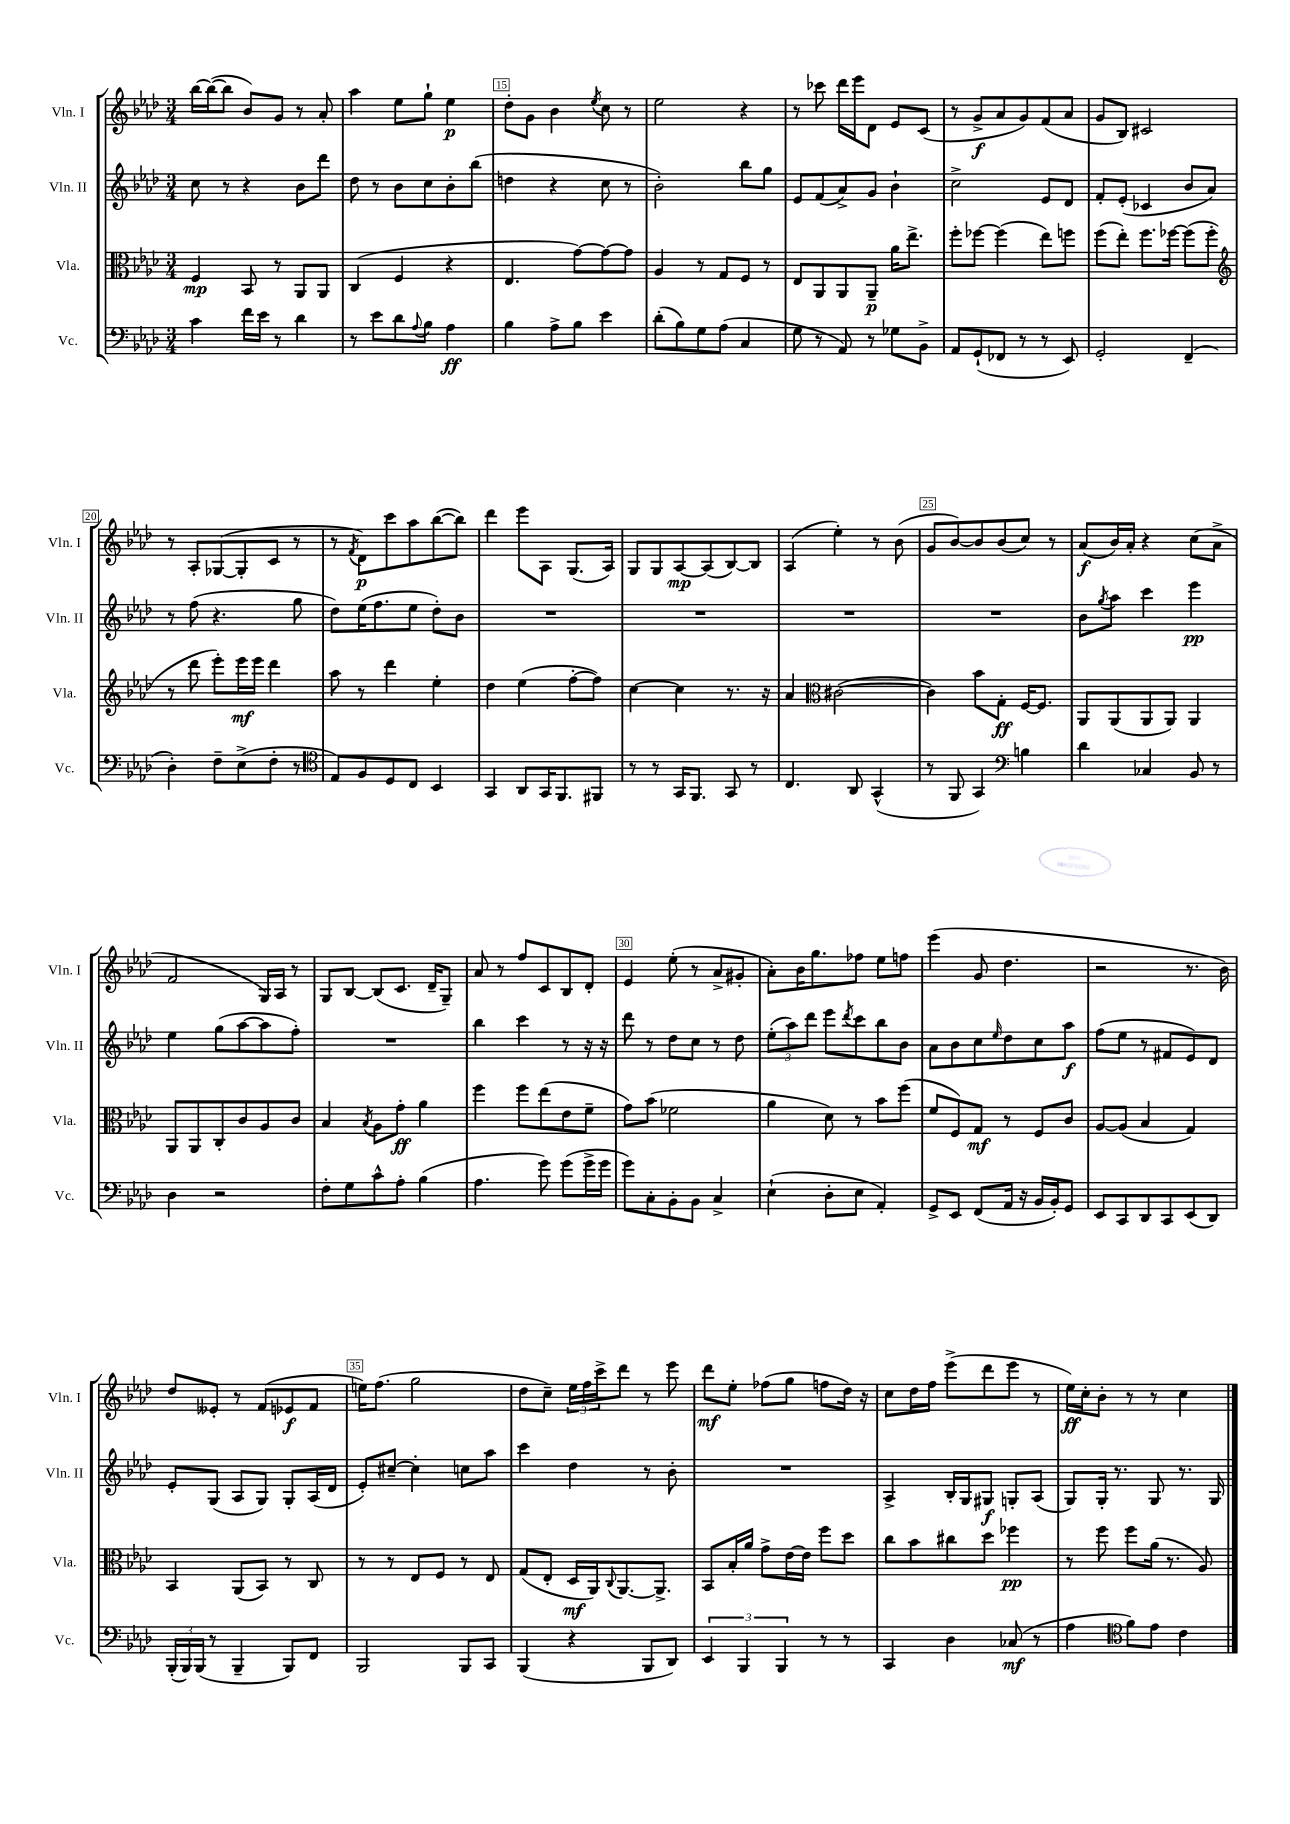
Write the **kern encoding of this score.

**kern	**dynam	**kern	**dynam	**kern	**dynam	**kern	**dynam
*part4	*part4	*part3	*part3	*part2	*part2	*part1	*part1
*staff4	*staff4	*staff3	*staff3	*staff2	*staff2	*staff1	*staff1
*I"Vc.	*	*I"Vla.	*	*I"Vln. II	*	*I"Vln. I	*
*I'Vc.	*	*I'Vla.	*	*I'Vln. II	*	*I'Vln. I	*
*clefF4	*	*clefC3	*	*clefG2	*	*clefG2	*
*k[b-e-a-d-]	*	*k[b-e-a-d-]	*	*k[b-e-a-d-]	*	*k[b-e-a-d-]	*
*M3/4	*	*M3/4	*	*M3/4	*	*M3/4	*
=13	=13	=13	=13	=13	=13	=13	=13
4c\	.	4F/	mp	8cc\	.	[16bb-\LL	.
.	.	.	.	.	.	(16bb-\J_	.
.	.	.	.	8r	.	8bb-\J]	.
16f\LL	.	8BB-/	.	4r	.	8b-/L)	.
16e-\JJ	.	.	.	.	.	.	.
8r	.	8r	.	.	.	8g/J	.
4d-\	.	8AA-/L	.	8b-\L	.	8r	.
.	.	8AA-/J	.	8ddd-\J	.	8a-'/	.
=14	=14	=14	=14	=14	=14	=14	=14
8r	.	(4C/	.	8dd-\	.	4aa-\	.
8e-\L	.	.	.	8r	.	.	.
8d-\	.	4F/	.	8b-\L	.	8ee-\L	.
8qqA-/	.	.	.	.	.	.	.
8B-\J	.	.	.	8cc\	.	8gg`\J	.
4A-\	ff	4r	.	8b-'\	.	4ee-\	p
.	.	.	.	(8bb-\J	.	.	.
=15	=15	=15	=15	=15	=15	=15	=15
4B-\	.	4.E-/	.	4ddn\	.	8dd-'\L	.
.	.	.	.	.	.	8g\J	.
8A-^\L	.	.	.	4r	.	4b-\	.
8B-\J	.	[8g\L)	.	.	.	.	.
.	.	.	.	.	.	8qee-/	.
4e-\	.	8g\_	.	8cc\	.	8cc\	.
.	.	8g\J]	.	8r	.	8r	.
=16	=16	=16	=16	=16	=16	=16	=16
(8d-'\L	.	4A-/	.	2b-'\)	.	2ee-\	.
8B-\)	.	.	.	.	.	.	.
8G\	.	8r	.	.	.	.	.
(8A-\J	.	8G/L	.	.	.	.	.
4C/	.	8F/J	.	8bb-\L	.	4r	.
.	.	8r	.	8gg\J	.	.	.
=17	=17	=17	=17	=17	=17	=17	=17
8G\	.	8E-/L	.	8e-/L	.	8r	.
8r	.	8AA-/	.	(8f/	.	8ccc-X\	.
8AA-/)	.	8AA-/	.	8a-^/)	.	16ddd-\LL	.
.	.	.	.	.	.	16eee-\J	.
8r	.	8AA-~/J	p	8g/J	.	8d-\J	.
8G-X\L	.	16a-\KL	.	4b-`\	.	8e-/L	.
.	.	8.ee-^\J	.	.	.	.	.
8BB-^\J	.	.	.	.	.	(8c/J	.
=18	=18	=18	=18	=18	=18	=18	=18
8AA-/L	.	8ff'\L	.	2cc^\	.	8r	.
(8GG`/	.	[8ff-X\J	.	.	.	8g^/L	f
8FF-X/J	.	(4ff-\]	.	.	.	8a-/	.
8r	.	.	.	.	.	8g/)	.
8r	.	8ee-\L)	.	8e-/L	.	(8f/	.
8EE-/)	.	8ffn\J	.	8d-/J	.	8a-/J	.
=19	=19	=19	=19	=19	=19	=19	=19
2GG'/	.	(8ff\L	.	8f'/L	.	8g/L	.
.	.	8ee-'\J)	.	(8e-'/J	.	8B-/J)	.
.	.	8.ff\L	.	4c-X/	.	2c#X/	.
.	.	[16ff-X\Jk	.	.	.	.	.
(4FF~/	.	(8ff-\L]	.	8b-/L	.	.	.
.	.	8ff-'\J	.	8a-/J)	.	.	.
!!LO:LB:g=z
=20	=20	=20	=20	=20	=20	=20	=20
*	*	*clefG2	*	*	*	*	*
4D-'\)	.	8r	.	8r	.	8r	.
.	.	8ddd-\	.	(8ff\	.	8A-'/L	.
8F~\L	.	8eee-'\L)	.	4.r	.	([8G-X/	.
(8E-^\	.	16eee-\L	mf	.	.	8G-'/]	.
.	.	16eee-\JJ	.	.	.	.	.
8F'\J	.	4ddd-\	.	.	.	8c/J	.
8r	.	.	.	8gg\	.	8r	.
=21	=21	=21	=21	=21	=21	=21	=21
*clefC4	*	*	*	*	*	*	*
8E-/L)	.	8aa-\	.	8dd-\L)	.	8r	.
.	.	.	.	.	.	8qf/	.
8F/	.	8r	.	(16ee-\K	.	8d-\L)	p
.	.	.	.	8.ff\	.	.	.
8D-/	.	4ddd-\	.	.	.	8ccc\	.
8C/J	.	.	.	8ee-\J	.	8aa-\	.
4BB-/	.	4ee-'\	.	8dd-'\L)	.	([8bb-\	.
.	.	.	.	8b-\J	.	8bb-\J])	.
=22	=22	=22	=22	=22	=22	=22	=22
4GG/	.	4dd-\	.	2.r	.	4ddd-\	.
8AA-/L	.	(4ee-\	.	.	.	8eee-\L	.
16GG/K	.	.	.	.	.	8A-\J	.
8.FF/	.	.	.	.	.	.	.
.	.	[8ff'\L	.	.	.	(8.G/L	.
8FF#X/J	.	8ff\J])	.	.	.	.	.
.	.	.	.	.	.	16A-/Jk)	.
=23	=23	=23	=23	=23	=23	=23	=23
8r	.	[4cc\	.	2.r	.	8G/L	.
8r	.	.	.	.	.	8G/	.
16GG/KL	.	4cc\]	.	.	.	[8A-/	mp
8.FF/J	.	.	.	.	.	.	.
.	.	.	.	.	.	(8A-/]	.
8GG/	.	8.r	.	.	.	[8B-/)	.
8r	.	.	.	.	.	8B-/J]	.
.	.	16r	.	.	.	.	.
=24	=24	=24	=24	=24	=24	=24	=24
4.C/	.	4a-/	.	2.r	.	(4A-/	.
*	*	*clefC3	*	*	*	*	*
.	.	([2c#X\	.	.	.	4ee-'\)	.
8AA-/	.	.	.	.	.	.	.
(4GG^^/	.	.	.	.	.	8r	.
.	.	.	.	.	.	(8b-\	.
=25	=25	=25	=25	=25	=25	=25	=25
8r	.	4c#\])	.	2.r	.	8g/L	.
8FF/	.	.	.	.	.	[8b-/)	.
4GG/)	.	8b-\L	.	.	.	8b-/]	.
.	.	8G'\J	ff	.	.	(8b-/	.
*clefF4	*	*	*	*	*	*	*
4Bn\	.	[16F/KL	.	.	.	8cc/J)	.
.	.	8.F/J]	.	.	.	.	.
.	.	.	.	.	.	8r	.
=26	=26	=26	=26	=26	=26	=26	=26
4d-\	.	8AA-/L	.	8b-\L	.	(8a-/L	f
.	.	.	.	8qgg/	.	.	.
.	.	(8AA-/	.	8aa-\J	.	16b-/L)	.
.	.	.	.	.	.	16a-'/JJ	.
4C-X/	.	8AA-/	.	4ccc\	.	4r	.
.	.	8AA-/J)	.	.	.	.	.
8BB-/	.	4AA-/	.	4eee-\	pp	(8cc\L	.
8r	.	.	.	.	.	8a-^\J	.
!!LO:LB:g=z
=27	=27	=27	=27	=27	=27	=27	=27
4D-\	.	8AA-/L	.	4ee-\	.	2f/	.
.	.	8AA-/	.	.	.	.	.
2r	.	8C'/	.	(8gg\L	.	.	.
.	.	8c/	.	[8aa-\	.	.	.
.	.	8A-/	.	8aa-\]	.	16G/LL)	.
.	.	.	.	.	.	16A-/JJ	.
.	.	8c/J	.	8ff'\J)	.	8r	.
=28	=28	=28	=28	=28	=28	=28	=28
8F'\L	.	4B-/	.	2.r	.	8G/L	.
8G\	.	.	.	.	.	[8B-/J	.
.	.	8qB-/	.	.	.	.	.
8c^^\	.	8A-\L	.	.	.	(8B-/L]	.
8A-'\J	.	8g'\J	ff	.	.	8.c/J	.
(4B-\	.	4a-\	.	.	.	.	.
.	.	.	.	.	.	16d-~/KL	.
.	.	.	.	.	.	8G~/J)	.
=29	=29	=29	=29	=29	=29	=29	=29
4.A-\	.	4ff\	.	4bb-\	.	8a-/	.
.	.	.	.	.	.	8r	.
.	.	8ff\L	.	4ccc\	.	8ff/L	.
8g\)	.	(8ee-\	.	.	.	8c/	.
(8g\L	.	8e-\	.	8r	.	8B-/	.
16g^\L	.	8f~\J	.	16r	.	8d-'/J	.
16g\JJ	.	.	.	16r	.	.	.
=30	=30	=30	=30	=30	=30	=30	=30
8g\L)	.	8g\L)	.	8ddd-\	.	4e-/	.
8C'\	.	(8b-\J	.	8r	.	.	.
8BB-'\	.	2f-X\	.	8dd-\L	.	(8ee-'\	.
8BB-\J	.	.	.	8cc\J	.	8r	.
4C^/	.	.	.	8r	.	8a-^/L	.
.	.	.	.	8dd-\	.	8g#X'/J	.
=31	=31	=31	=31	=31	=31	=31	=31
(4E-`\	.	4a-\	.	(12ee-'\L	.	8a-'\L)	.
.	.	.	.	12aa-\)	.	.	.
.	.	.	.	.	.	16b-\K	.
.	.	.	.	12ddd-\J	.	.	.
.	.	.	.	.	.	8.gg\	.
8D-'\L	.	8d-\)	.	8eee-\L	.	.	.
.	.	.	.	8qddd-/	.	.	.
8E-\J	.	8r	.	8ccc\	.	8ff-X\J	.
4AA-'/)	.	8b-\L	.	8bb-\	.	8ee-\L	.
.	.	(8ff\J	.	8b-\J	.	8ffn\J	.
=32	=32	=32	=32	=32	=32	=32	=32
8GG^/L	.	8f/L	.	8a-\L	.	(4eee-\	.
8EE-/J	.	8F/)	.	8b-\	.	.	.
(8FF/L	.	8G/J	mf	8cc\	.	8g/	.
.	.	.	.	16qqee-/	.	.	.
16AA-/Jk	.	8r	.	8dd-\	.	4.dd-\	.
16r	.	.	.	.	.	.	.
16BB-/LL	.	8F/L	.	8cc\	.	.	.
16BB-'/J)	.	.	.	.	.	.	.
8GG/J	.	8c/J	.	8aa-\J	f	.	.
=33	=33	=33	=33	=33	=33	=33	=33
8EE-/L	.	[8A-/L	.	(8ff\L	.	2r	.
8CC/	.	(8A-/J]	.	8ee-\J	.	.	.
8DD-/	.	4B-/	.	8r	.	.	.
8CC/	.	.	.	8f#X/L	.	.	.
(8EE-/	.	4G/)	.	8e-/)	.	8.r	.
8DD-/J)	.	.	.	8d-/J	.	.	.
.	.	.	.	.	.	16b-\)	.
!!LO:LB:g=z
=34	=34	=34	=34	=34	=34	=34	=34
(24BBB-'/LL	.	4BB-/	.	8e-'/L	.	8dd-/L	.
24BBB-/)	.	.	.	.	.	.	.
(24BBB-/JJ	.	.	.	.	.	.	.
8r	.	.	.	(8G/J	.	8e--X'/J	.
4BBB-~/	.	(8AA-/L	.	8A-/L	.	8r	.
.	.	8BB-/J)	.	8G/J)	.	(8f/L	.
8BBB-/L)	.	8r	.	8G'/L	.	8e-X/	f
8FF/J	.	8C/	.	(16A-/L	.	8f/J	.
.	.	.	.	16d-/JJ	.	.	.
=35	=35	=35	=35	=35	=35	=35	=35
2BBB-/	.	8r	.	8e-'/L)	.	16een\KL)	.
.	.	.	.	.	.	(8.ff\J	.
.	.	8r	.	[8cc#X~/J	.	.	.
.	.	8E-/L	.	4cc#'\]	.	2gg\	.
.	.	8F/J	.	.	.	.	.
8BBB-/L	.	8r	.	8ccn\L	.	.	.
8CC/J	.	8E-/	.	8aa-\J	.	.	.
=36	=36	=36	=36	=36	=36	=36	=36
(4BBB-/	.	(8G/L	.	4ccc\	.	8dd-\L	.
.	.	8E-'/J	.	.	.	8cc~\J)	.
4r	.	16D-/LL	mf	4dd-\	.	24ee-\LL	.
.	.	.	.	.	.	24ff\	.
.	.	16AA-/J)	.	.	.	.	.
.	.	.	.	.	.	24ccc^\J	.
.	.	8qqC/	.	.	.	.	.
.	.	[8.AA-/	.	.	.	8ddd-\J	.
8BBB-/L	.	.	.	8r	.	8r	.
.	.	8.AA-^/J]	.	.	.	.	.
8DD-/J)	.	.	.	8b-'\	.	8eee-\	.
=37	=37	=37	=37	=37	=37	=37	=37
6EE-/	.	8BB-/L	.	2.r	.	8ddd-\L	mf
.	.	16B-'/L	.	.	.	8ee-'\J	.
6BBB-/	.	.	.	.	.	.	.
.	.	16a-/JJ	.	.	.	.	.
.	.	8g^\L	.	.	.	(8ff-X\L	.
6BBB-/	.	.	.	.	.	.	.
.	.	[16e-\L	.	.	.	8gg\J	.
.	.	16e-\JJ]	.	.	.	.	.
8r	.	8ff\L	.	.	.	8ffn\L	.
8r	.	8dd-\J	.	.	.	16dd-\Jk)	.
.	.	.	.	.	.	16r	.
=38	=38	=38	=38	=38	=38	=38	=38
4CC/	.	8cc\L	.	4A-^/	.	8cc\L	.
.	.	8b-\	.	.	.	16dd-\L	.
.	.	.	.	.	.	16ff\JJ	.
4D-\	.	8cc#X\	.	16B-'/LL	.	(8eee-^\L	.
.	.	.	.	16G/J	.	.	.
.	.	8dd-\J	.	8G#X/J	f	8ddd-\	.
(8C-X/	mf	4ff-X\	pp	8Gn'/L	.	8eee-\J	.
8r	.	.	.	(8A-/J	.	8r	.
=39	=39	=39	=39	=39	=39	=39	=39
4A-\	.	8r	.	8G/L)	.	16ee-\LL)	ff
.	.	.	.	.	.	16cc'\J	.
.	.	8ff\	.	16G'/Jk	.	8b-'\J	.
.	.	.	.	8.r	.	.	.
*clefC4	*	*	*	*	*	*	*
8f\L)	.	8ff\L	.	.	.	8r	.
8e-\J	.	(16a-\Jk	.	8G/	.	8r	.
.	.	8.r	.	.	.	.	.
4c\	.	.	.	8.r	.	4cc\	.
.	.	8A-/)	.	.	.	.	.
.	.	.	.	16G/	.	.	.
==	==	==	==	==	==	==	==
*-	*-	*-	*-	*-	*-	*-	*-
